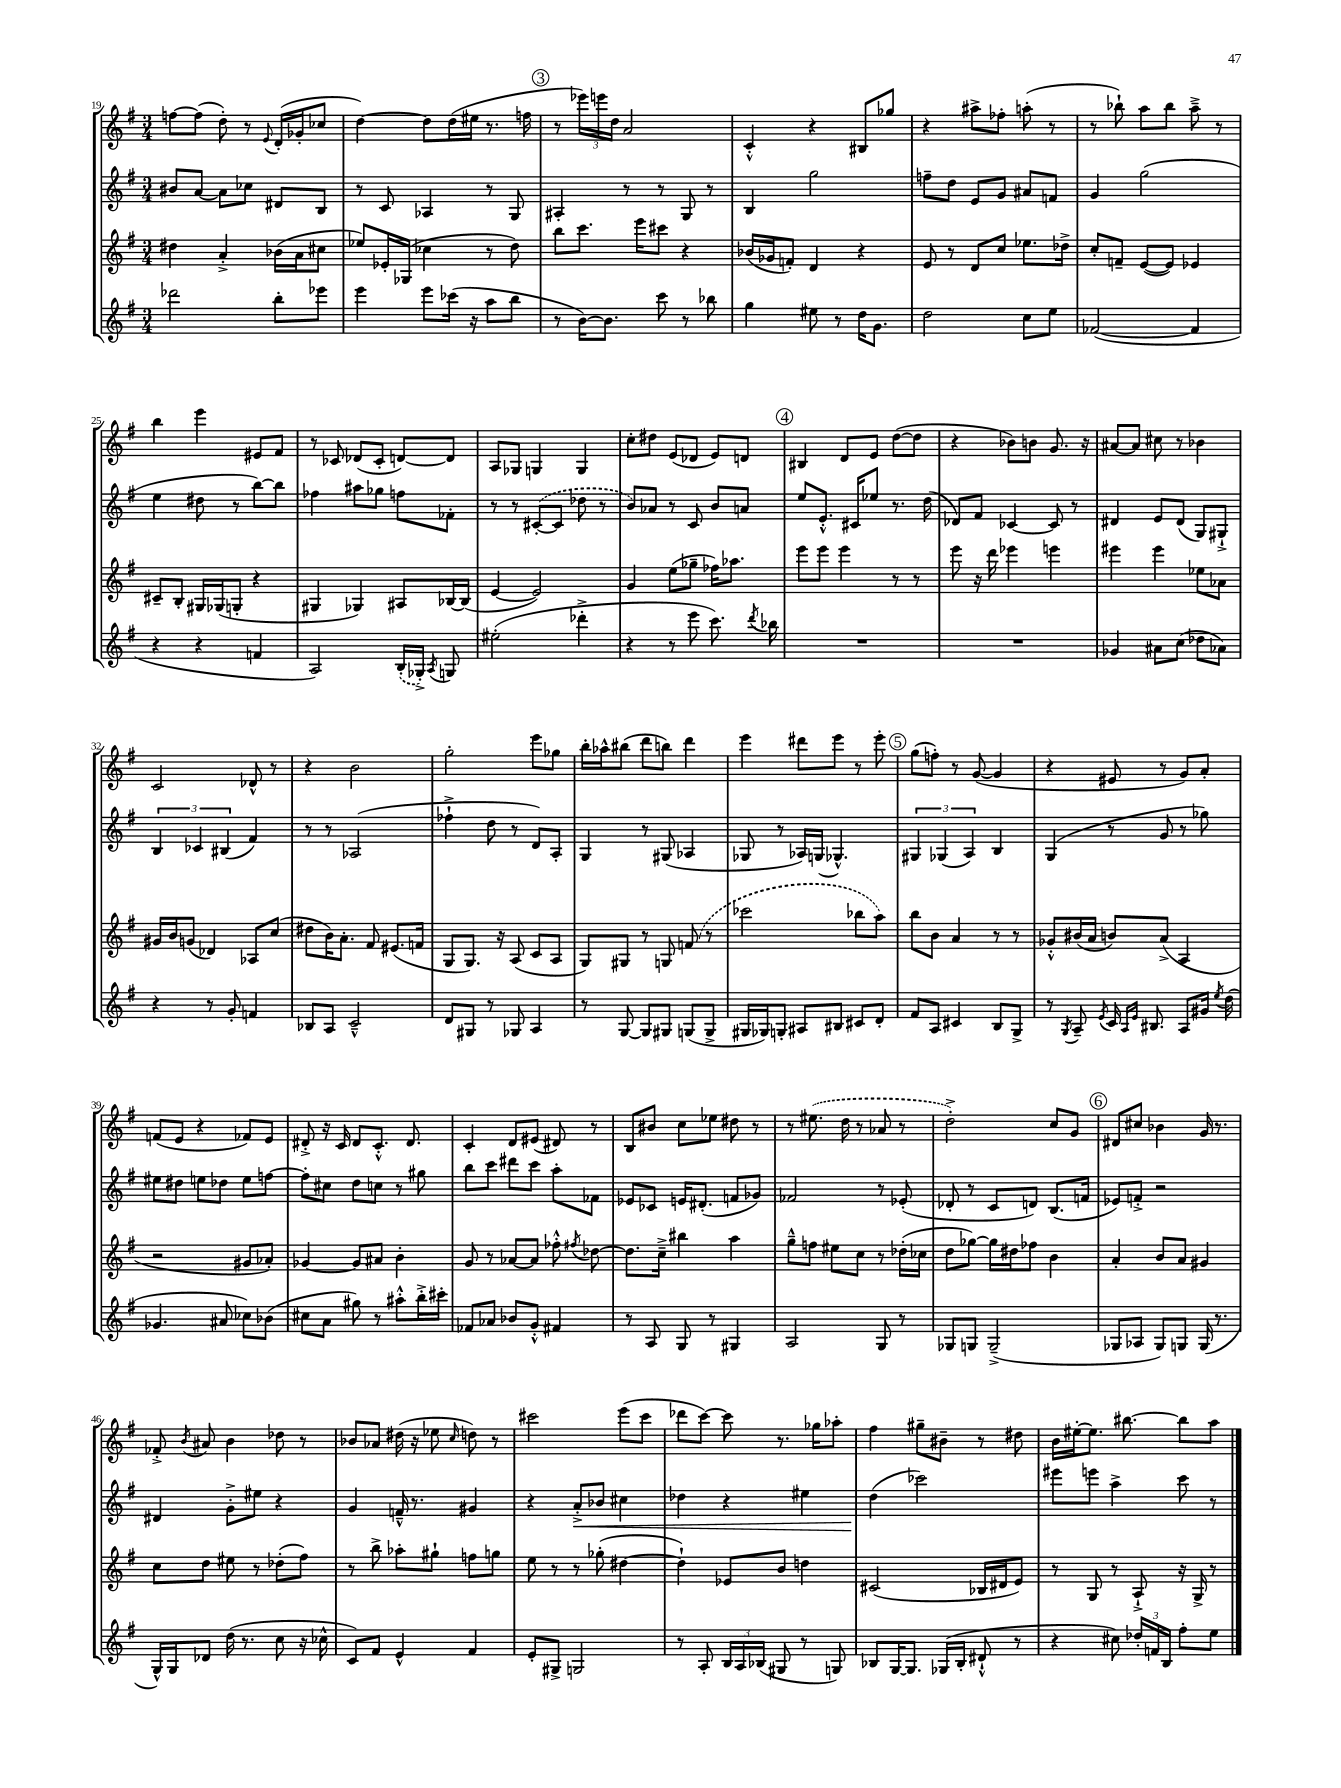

**kern	**kern	**kern	**kern
*staff4	*staff3	*staff2	*staff1
*clefG2	*clefG2	*clefG2	*clefG2
*k[f#]	*k[f#]	*k[f#]	*k[f#]
*M3/4	*M3/4	*M3/4	*M3/4
2ddd-	4dd#	8b#	[8ff
.	.	[8a	(8ff]
.	4a'^	8a]	8dd')
.	.	8cc-	8r
.	.	.	8qqe
8bb'	(16b-	8d#	(16d'
.	16a	.	16g-'
8eee-	8cc#	8B	8cc-
=	=	=	=
4eee	8ee-)	8r	[4dd)
.	16e-'	8c	.
.	(16G-	.	.
8eee	4cc-	4A-	8dd]
(16ccc-	.	.	(16dd
16r	.	.	16ee#
8aa	8r	8r	8.r
8bb	8dd)	8G	.
.	.	.	16ff
=	=	=	=
8r	8bb	4A#'	8r
[16b)	8.ccc	.	24eee-)
.	.	.	24eee
8.b]	.	.	.
.	.	.	24dd
.	.	8r	2a
.	16eee	.	.
8ccc	8ccc#	8r	.
8r	4r	8G	.
8bb-	.	8r	.
=	=	=	=
4gg	(16b-	4B	4c'^^
.	16g-	.	.
.	8f')	.	.
8ee#	4d	2gg	4r
8r	.	.	.
16dd	4r	.	8B#
8.g	.	.	.
.	.	.	8gg-
=	=	=	=
2dd	8e	8ff~	4r
.	8r	8dd	.
.	8d	8e	8aa#^
.	8cc	8g	8ff-'
8cc	8.ee-	8a#	(8aa'
8ee	.	8f	8r
.	16dd-^	.	.
=	=	=	=
([2f-	8cc'	4g	8r
.	8f~	.	8bb-`)
.	([8e	(2gg	8aa
.	8e])	.	8bb-
4f-]	4e-	.	8aa~^
.	.	.	8r
=	=	=	=
4r	8c#~	4ee	4bb
.	8B'	.	.
4r	16G#	8dd#	4eee
.	(16G-	.	.
.	8G'	8r	.
4f	4r	[8bb)	8e#
.	.	8bb]	8f#
=	=	=	=
2A)	4G#	4ff-	8r
.	.	.	8c-
.	4G-)	8aa#	(8d-
.	.	8gg-	8c-'
(16B'	8A#	8ff	[8d)
16G-'^)	.	.	.
8qA	.	.	.
8G	[16B-	8f-'	8d]
.	(16B-]	.	.
=	=	=	=
(2ee#'	[4e	8r	8A
.	.	8r	8G-
.	2e])	([8c#'	4G
.	.	8c#]	.
4ddd-'^	.	8dd-	4G
.	.	8r	.
=	=	=	=
4r	4g	8b)	8cc'
.	.	8a-	8dd#
8r	(8ee	8r	(8e
8eee	8gg-~	8c	8d-
8.ccc)	16ff-)	8b	8e)
.	8.aa-	.	.
.	.	8a	8d
8qddd	.	.	.
16bb-	.	.	.
=	=	=	=
2.r	8eee	8ee	4B#
.	8eee	8.e'^^	.
.	4eee	.	8d
.	.	16c#	.
.	.	8ee-	8e
.	8r	8.r	([8dd
.	8r	.	8dd]
.	.	(16dd	.
=	=	=	=
2.r	8eee	8d-)	4r
.	16r	8f#	.
.	16ddd	.	.
.	4eee-	[4c-	8b-)
.	.	.	8b
.	4eee	8c-]	8.g
.	.	8r	.
.	.	.	16r
=	=	=	=
4g-	4eee#	4d#	[8a#
.	.	.	8a#]
8a#	4eee#	8e	8cc#
(8cc	.	(8d#	8r
8dd-	8ee-	8G)	4b-
8a-)	8a-	8G#`^	.
=	=	=	=
4r	16g#	6B	2c
.	16b	.	.
.	(8g	.	.
.	.	6c-	.
8r	4d-)	.	.
.	.	(6B#	.
8g'	.	.	.
4f	8A-	4f#)	8d-^^
.	(8cc	.	8r
=	=	=	=
8B-	8dd#	8r	4r
8A	16b)	8r	.
.	8.a'	.	.
2c~^^	.	(2A-	2b
.	8f#	.	.
.	(8.e#	.	.
.	16f	.	.
=	=	=	=
8d	8G	4ff-`^	2gg'
8G#	8.G)	.	.
8r	.	8dd	.
.	16r	.	.
8G-	(8A	8r	.
4A	8c	8d)	8eee
.	8A	8A'	8gg-
=	=	=	=
8r	8G)	4G	16bb'
.	.	.	16aa-^^
[8G	8G#	.	(8bb#
8G]	8r	8r	8ddd
8G#	8G	(8G#	8bb)
(8G	(8f	4A-	4ddd
8G^	8r	.	.
=	=	=	=
16G#	2ccc-	8G-	4eee
16G-)	.	.	.
8G'	.	8r	.
8A#	.	16A-)	8ddd#
.	.	(16G	.
8B#	.	4.G-^^)	8eee
8c#	8bb-	.	8r
8d'	8aa)	.	8eee'
=	=	=	=
8f#	8bb	6G#	(8gg
8A	8b	.	8ff')
.	.	(6G-	.
4c#	4a	.	8r
.	.	6A)	.
.	.	.	([8g
8B	8r	4B	4g]
8G^	8r	.	.
=	=	=	=
8r	8g-'^^	(4G	4r
8qG	.	.	.
8A~	(16b#	.	.
.	16a	.	.
8qe	.	.	.
16c	8b)	8r	8e#
16qqA	.	.	.
16qqe	.	.	.
8.B#	.	.	.
.	(8a^	8g	8r
8A	4A	8r	8g)
16g#	.	8gg-)	8a'
8qee	.	.	.
(16dd	.	.	.
=	=	=	=
4.g-	2r	8ee#	(8f
.	.	8dd#	8e
.	.	8ee	4r
8a#	.	8dd-	.
8cc-)	8g#	8ee	8f-)
(8b-	8a-')	[8ff	8e
=	=	=	=
8cc#	[4g-	8ff']	8d#'^
8a	.	8cc#	16r
.	.	.	16c
8gg#)	8g-]	8dd	8d#
8r	8a#	8cc	8.c'^^
8aa#'^^	4b'	8r	.
.	.	.	8.d#
16bb'^	.	8gg#	.
16ccc#'	.	.	.
=	=	=	=
8f-	8g	8bb	4c'
8a-	8r	8ccc	.
8b-	[8a-	8ddd#	8d
8g'^^	8a-]	8ccc	(8e#
4f#	8ff-'^^	8aa'	8d#)
.	8qff#	.	.
.	[8dd-	8f-	8r
=	=	=	=
8r	8.dd-]	8e-	8B
8A	.	8c-	8b#
.	16cc~^	.	.
8G	4bb#	16e	8cc
.	.	(8.d#'	.
8r	.	.	8ee-
4G#	4aa	8f	8dd#
.	.	8g-)	8r
=	=	=	=
2A	8gg~^^	2f-	8r
.	8ff	.	(8.ee#
.	8ee#	.	.
.	.	.	16dd
.	8cc	.	8r
8G	8r	8r	8a-
8r	(16dd-'	(8e-'	8r
.	16cc-	.	.
=	=	=	=
8G-	8dd	8d-'	2dd'^)
8G	[8gg-)	8r	.
(2G~^	16gg-]	8c	.
.	16dd#	.	.
.	8ff-	8d)	.
.	4b	(8.B	8cc
.	.	.	8g
.	.	16f	.
=	=	=	=
8G-	4a'	8e-)	8d#
8A-	.	8f'^	8cc#
8G-)	8b	2r	4b-
8G	8a	.	.
(16G	4g#	.	16g
8.r	.	.	8.r
=	=	=	=
16G^^)	8cc	4d#	8f-'^
16G	.	.	.
.	.	.	8qb
8d-	8dd	.	8a#
(16dd	8ee#	8g'^	4b
8.r	.	.	.
.	8r	8ee#	.
8cc	(8dd-'	4r	8dd-
16r	8ff#)	.	8r
16cc-^^	.	.	.
=	=	=	=
8c)	8r	4g	8b-
8f#	8bb^	.	8a-
4e^^	8aa-'	16f~^^	(16dd#
.	.	8.r	16r
.	8gg#`	.	8ee-
.	.	.	16qqcc
4f#	8ff	4g#	8dd)
.	8gg	.	8r
=	=	=	=
8e'	8ee	4r	2ccc#
8G#^	8r	.	.
2G	8r	8a'^	.
.	(8gg-'	8b-	.
.	[4dd#	4cc#	(8eee
.	.	.	8ccc#
=	=	=	=
8r	4dd#`])	4dd-	8ddd-
8A'	.	.	[8ccc)
24B	8e-	4r	8ccc]
24A	.	.	.
(24B-	.	.	.
8G#	8b	.	8.r
8r	4dd	4ee#	.
.	.	.	16gg-
8G)	.	.	8aa-'
=	=	=	=
8B-	(2c#	(4dd	4ff#
[16G	.	.	.
8.G]	.	.	.
.	.	2ccc-)	8gg#~
(16G-	.	.	8b#~
16B-'	.	.	.
8d#`^^	16B-	.	8r
.	16d#	.	.
8r	8e)	.	8dd#
=	=	=	=
4r	8r	8eee#	16b
.	.	.	[16ee#'
.	8G	8eee	8.ee#]
8cc#)	8r	4aa^	.
.	.	.	[8.bb#
24dd-'	8A`^	.	.
24f	.	.	.
24B	.	.	.
8ff#'	16r	8ccc	8bb#]
.	16G^	.	.
8ee	8r	8r	8aa
==	==	==	==
*-	*-	*-	*-
